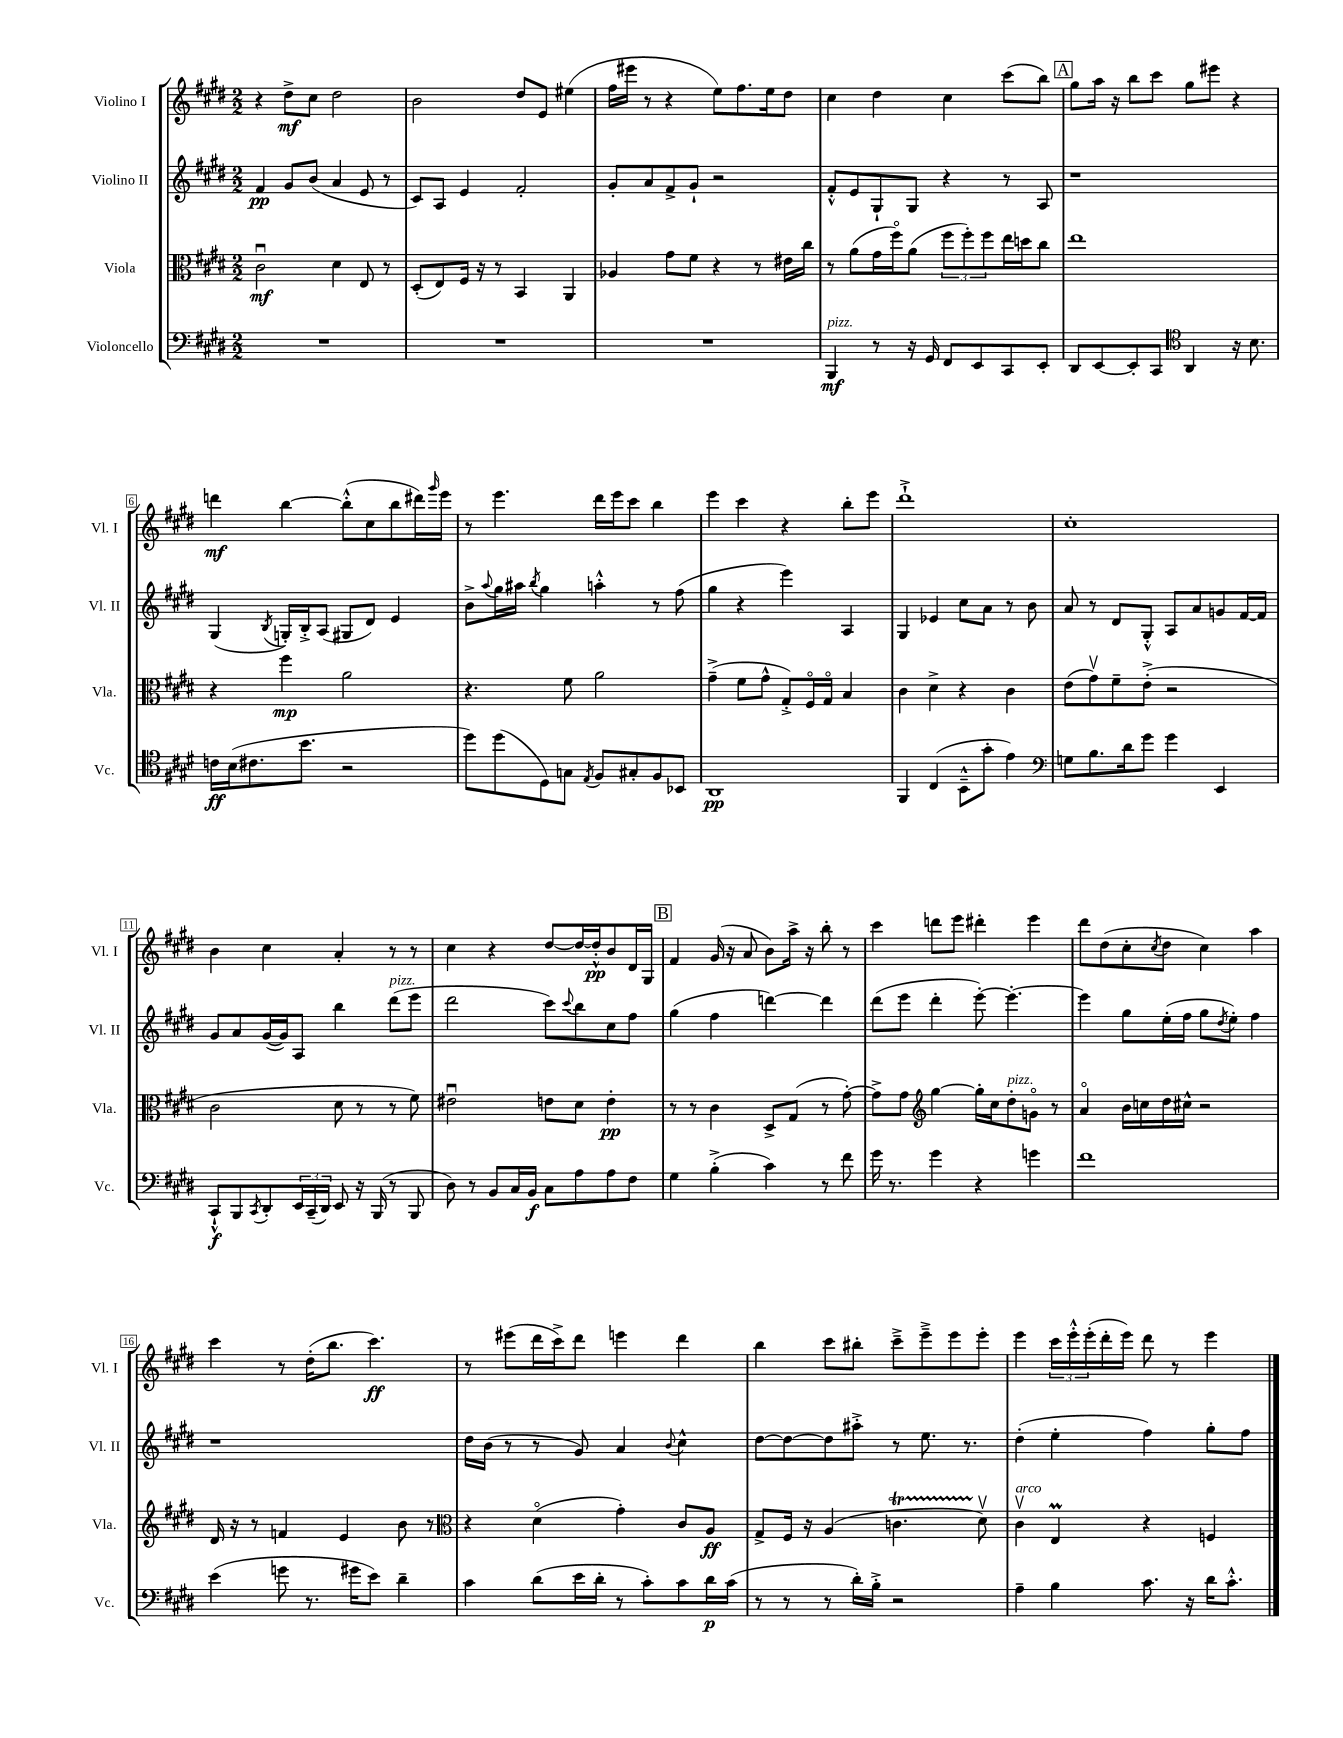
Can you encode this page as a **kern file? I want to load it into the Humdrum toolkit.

**kern	**kern	**kern	**kern
*staff4	*staff3	*staff2	*staff1
*clefF4	*clefC3	*clefG2	*clefG2
*k[f#c#g#d#]	*k[f#c#g#d#]	*k[f#c#g#d#]	*k[f#c#g#d#]
*M2/2	*M2/2	*M2/2	*M2/2
1r	2c#u	4f#	4r
.	.	8g#	8dd#^
.	.	(8b	8cc#
.	4d#	4a	2dd#
.	8E	8e	.
.	8r	8r	.
=	=	=	=
1r	(8D#'	8c#)	2b
.	8E)	8A	.
.	16F#	4e	.
.	16r	.	.
.	8r	.	.
.	4BB	2f#'	8dd#
.	.	.	8e
.	4AA	.	(4ee#
=	=	=	=
1r	4A-	8g#'	16ff#
.	.	.	16eee#
.	.	8a	8r
.	8g#	8f#^	4r
.	8f#	8g#`	.
.	4r	2r	8ee)
.	.	.	8.ff#
.	8r	.	.
.	.	.	16ee
.	16e#	.	8dd#
.	16cc#	.	.
=	=	=	=
4BBB	8r	8f#'^^	4cc#
.	(8a	8e	.
8r	16g#	8G#`	4dd#
.	16ff#o)	.	.
16r	(8a	8G#	.
16GG#	.	.	.
8FF#	12ff#	4r	4cc#
.	12ff#')	.	.
8EE	.	.	.
.	12ff#	.	.
8CC#	16ee	8r	(8ccc#
.	16dd	.	.
8EE'	8cc#	8A	8bb)
=	=	=	=
8DD#	1ee	1r	8gg#
[8EE	.	.	16aa
.	.	.	16r
8EE']	.	.	8bb
8CC#	.	.	8ccc#
*clefC4	*	*	*
4AA	.	.	8gg#
.	.	.	8eee#
16r	.	.	4r
8.B	.	.	.
=	=	=	=
16c	4r	(4G#	4ddd
(16B	.	.	.
8.c#	.	.	.
.	.	8qB	.
.	4ff#	16G')	[4bb
8.b	.	16B'^	.
.	.	(8A	.
2r	2a	8G#	(8bb'^^]
.	.	8d#)	8cc#
.	.	4e	8bb
.	.	.	16ddd#)
.	.	.	16qqggg#
.	.	.	16eee
=	=	=	=
8dd#)	4.r	8b^	8r
.	.	8qqaa	.
(8dd#	.	16gg#	4.eee
.	.	16aa#	.
.	.	8qbb	.
8D#)	.	4gg#	.
8G	8f#	.	.
8qE	.	.	.
8F#	2a	4aa'^^	16ddd#
.	.	.	16eee
8G#'	.	.	8ccc#
8F#	.	8r	4bb
8BB-	.	(8ff#	.
=	=	=	=
1AA	(4g#~^	4gg#	4eee
.	8f#	4r	4ccc#
.	8g#^^	.	.
.	8G#'^)	4eee)	4r
.	16F#o	.	.
.	16G#o	.	.
.	4B	4A	8bb'
.	.	.	8eee
=	=	=	=
4FF#	4c#	4G#	1ddd#`^
(4C#	4d#^	4e-	.
8BB~^^	4r	8cc#	.
8g#'	.	8a	.
4e)	4c#	8r	.
.	.	8b	.
=	=	=	=
*clefF4	*	*	*
8G	(8e	8a	1cc#'
8.B	8g#v)	8r	.
.	8f#~	8d#	.
16d#	.	.	.
8g#	(8e'^	8G#'^^	.
4g#	2r	8A	.
.	.	8a	.
4EE	.	8g	.
.	.	[16f#	.
.	.	16f#]	.
=	=	=	=
8CC#`^^	2c#	8g#	4b
8BBB	.	8a	.
8qCC#	.	.	.
8DD#'	.	([16g#	4cc#
.	.	16g#])	.
24EE	.	8A	.
(24CC#~	.	.	.
24DD#)	.	.	.
8EE	8d#	4bb	4a'
16r	8r	.	.
(16BBB	.	.	.
8r	8r	(8ddd#	8r
8BBB	8f#)	8eee	8r
=	=	=	=
8D#)	2e#u	2ddd#	4cc#
8r	.	.	.
8BB	.	.	4r
16C#	.	.	.
16BB	.	.	.
8C#	8e	8ccc#)	[8dd#
.	.	8qqccc#	.
8A	8d#	8bb	16dd#_
.	.	.	16dd#'^^]
8A	4e'	8cc#	8b
8F#	.	8ff#	16d#
.	.	.	16G#
=	=	=	=
4G#	8r	(4gg#	4f#
.	8r	.	.
(4B'^	4c#	4ff#	(16g#
.	.	.	16r
.	.	.	8a
4c#)	8D#^	[4ddd)	8b)
.	(8G#	.	16aa^
.	.	.	16r
8r	8r	4ddd]	8bb'
8f#	[8g#')	.	8r
=	=	=	=
16g#	8g#^]	(8ddd#	4ccc#
8.r	.	.	.
.	8g#	8eee	.
*	*clefG2	*	*
4g#	[4gg#	4ddd#'	8ddd
.	.	.	8eee
4r	16gg#']	[8eee')	4ddd#'
.	16cc#	.	.
.	8dd#'	4.eee'_	.
4g	8go	.	4eee
.	8r	.	.
=	=	=	=
1f#	4ao	4eee]	8ddd#
.	.	.	(8dd#
.	16b	8gg#	8cc#'
.	16cc	.	.
.	.	.	8qcc#
.	16dd#	(16ee'	8dd#
.	16cc#^^	16ff#	.
.	2r	8gg#	4cc#)
.	.	8qdd#	.
.	.	8ee')	.
.	.	4ff#	4aa
=	=	=	=
(4e	16d#	1r	4ccc#
.	16r	.	.
.	8r	.	.
8g	4f	.	8r
8.r	.	.	(16dd#'
.	.	.	8.bb
.	4e	.	.
16g#	.	.	.
8e)	.	.	4.ccc#)
4d#~	8b	.	.
.	8r	.	.
=	=	=	=
*	*clefC3	*	*
4c#	4r	16dd#	8r
.	.	(16b	.
.	.	8r	(8eee#
(8d#	(4d#o	8r	16ddd#
.	.	.	16ccc#^)
16e	.	8g#)	8ddd#
16d#'	.	.	.
8r	4g#')	4a	4eee
8c#')	.	.	.
.	.	8qqb	.
8c#	8c#	4cc#^^	4ddd#
16d#	8A	.	.
(16c#	.	.	.
=	=	=	=
8r	8G#^	[8dd#	4bb
8r	16F#	8dd#_	.
.	16r	.	.
8r	(4A	8dd#]	8ccc#
16d#')	.	8aa#'^	8bb#'
16B'^	.	.	.
2r	4.c	8r	8ccc#~^
.	.	8.ee	8eee~^
.	.	.	8eee
.	.	8.r	.
.	8d#v)	.	8eee'
=	=	=	=
4A~	4c#v	(4dd#'	4eee
4B	4E	4ee'	24ccc#
.	.	.	24eee'^^
.	.	.	(24eee'
.	.	.	16ddd#'
.	.	.	16eee)
8.c#	4r	4ff#)	8ddd#
.	.	.	8r
16r	.	.	.
16d#	4F	8gg#'	4eee
8.c#'^^	.	.	.
.	.	8ff#	.
==	==	==	==
*-	*-	*-	*-
